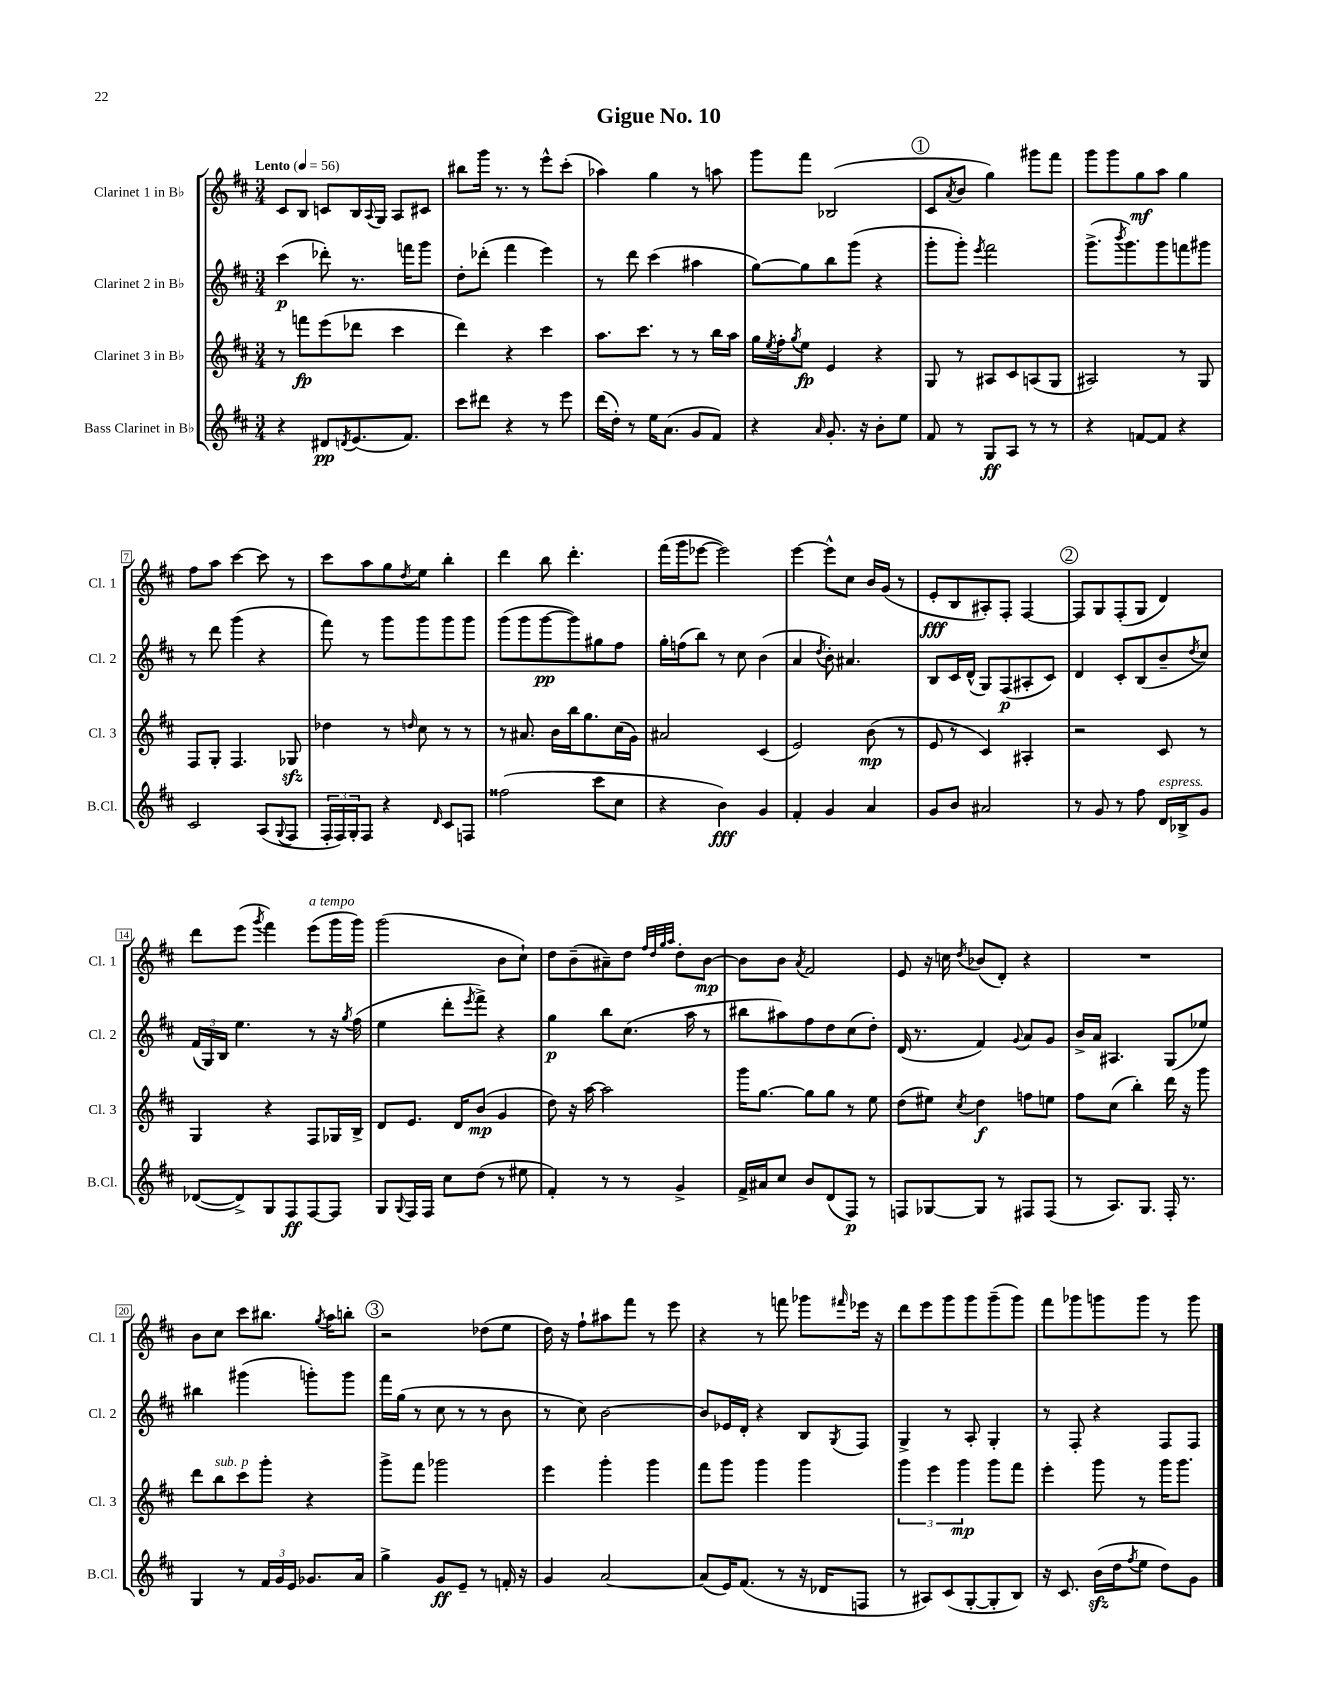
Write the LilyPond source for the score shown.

\header { title = "Gigue No. 10" }
<<
\new StaffGroup <<
\new Staff = "s0" \with { instrumentName = "Clarinet 1 in Bb" shortInstrumentName = "Cl. 1" } {
    \clef treble \key d \major \numericTimeSignature \time 3/4 \tempo "Lento" 4 = 56
    cis'8 b8 c'8 b16 \appoggiatura { a8 } g16 a8 cis'8 |
    bis''8 g'''16 r8. r8 e'''8-^ cis'''8-.( |
    aes''4) g''4 r8 a''8 |
    g'''8 fis'''8 bes2( |
    \mark \markup { \circle "1" } cis'8 \acciaccatura { a'8 } b'8 g''4) gis'''8 fis'''8 |
    g'''8 g'''8 g''8\mf a''8 g''4 |
    fis''8 a''8 cis'''4~ cis'''8 r8 |
    cis'''8 a''8 g''8 \acciaccatura { d''8 } e''8 b''4-. |
    d'''4 b''8 d'''4.-. |
    fis'''16( g'''16 ees'''8~ ees'''2) |
    e'''4~ e'''8-^ cis''8 b'16 g'16( r8 |
    e'8-.\fff b8 ais8-.) fis8-. fis4~ |
    \mark \markup { \circle "2" } fis8 g8 fis8-.( g8 d'4) |
    d'''8 e'''8( \acciaccatura { g'''8 } fis'''4) e'''8^\markup { \italic "a tempo" }( g'''16 g'''16) |
    g'''2( b'8 cis''8-!) |
    d''8 b'8--( ais'8--) d''8 \grace { fis''32 d''32 g''32 a''32 } d''8-. b'8~\mp |
    b'8 b'8 \acciaccatura { a'8 } fis'2 |
    e'8 r16 c''16 \acciaccatura { d''8 } bes'8( d'8-.) r4 |
    R2. |
    b'8 cis''8 cis'''8 bis''8. \acciaccatura { g''8 } a''16 b''8-. |
    \mark \markup { \circle "3" } r2 des''8( e''8 |
    d''16) r16 fis''8-! ais''8 fis'''8 r8 e'''8 |
    r4 r8 f'''8 ges'''8 \grace { fis'''16 } ees'''16 r16 |
    d'''8 e'''8 g'''8 g'''8 g'''8--( g'''8) |
    fis'''8 ges'''8 g'''8 g'''8 r8 g'''8 \bar "|." |
}
\new Staff = "s1" \with { instrumentName = "Clarinet 2 in Bb" shortInstrumentName = "Cl. 2" } {
    \clef treble \key d \major \numericTimeSignature \time 3/4
    cis'''4\p( des'''8-.) r8. f'''16 g'''8 |
    d''8-. des'''8-.( fis'''4 e'''4) |
    r8 d'''8 cis'''4( ais''4 |
    g''8~) g''8 b''8 g'''8( r4 |
    \mark \markup { \circle "1" } g'''8-. g'''8-.) \acciaccatura { e'''8 } fis'''2 |
    g'''8.->( \acciaccatura { b'''8 } g'''8.) g'''8 f'''8 gis'''8 |
    r8 d'''8 g'''4( r4 |
    fis'''8) r8 g'''8 g'''8 g'''8 g'''8 |
    g'''8( g'''8 g'''8~\pp g'''8) gis''8 fis''8 |
    g''16-. f''16( b''8) r8 cis''8 b'4( |
    a'4 \acciaccatura { d''8 } b'8-.) ais'4. |
    b8 cis'16 d'16-^( g8) fis8\p( ais8-. cis'8) |
    \mark \markup { \circle "2" } d'4 cis'8-. b8( b'8-- \acciaccatura { d''8 } cis''8) |
    \tuplet 3/2 { fis'16( g16) b16 } e''4. r8 r16 \acciaccatura { g''8 } fis''16( |
    e''4 d'''8-. \acciaccatura { e'''8 } fis'''8->) r4 |
    g''4\p b''8 cis''8.( a''16 r8 |
    bis''8 ais''8) fis''8 d''8 cis''8( d''8-.) |
    d'16( r8. fis'4) \appoggiatura { g'8 } a'8 g'8 |
    b'16-> a'16 ais4. g8( ees''8) |
    bis''4 gis'''4( g'''8-.) g'''8 |
    \mark \markup { \circle "3" } fis'''16 g''16( r8 cis''8 r8 r8 b'8 |
    r8 cis''8) b'2~ |
    b'8 ees'16 d'16-. r4 b8 \acciaccatura { g8 } fis8 |
    g4-> r8 a8-. g4-. |
    r8 fis8-. r4 fis8 fis8 \bar "|." |
}
\new Staff = "s2" \with { instrumentName = "Clarinet 3 in Bb" shortInstrumentName = "Cl. 3" } {
    \clef treble \key d \major \numericTimeSignature \time 3/4
    r8 f'''8\fp e'''8( des'''8 cis'''4 |
    d'''4) r4 cis'''4 |
    a''8. cis'''8. r8 r8 b''16 a''16 |
    g''16 \acciaccatura { e''8 } fis''16-. \acciaccatura { g''8 } e''8\fp e'4 r4 |
    \mark \markup { \circle "1" } g8 r8 ais8 cis'8 a8( g8 |
    ais2) r8 g8 |
    fis8 g8-. fis4. ges8\sfz |
    des''4 r8 \grace { d''16 } cis''8 r8 r8 |
    r8 ais'8. b'16 b''16 g''8. cis''16( g'16) |
    ais'2 cis'4( |
    e'2) b'8\mp( r8 |
    e'8 r8 cis'4) ais4-. |
    \mark \markup { \circle "2" } r2 cis'8 r8 |
    g4 r4 fis8 ges16 b16-> |
    d'8 e'8. d'16 b'8\mp( g'4 |
    d''8) r16 a''16~ a''2 |
    g'''16 g''8.~ g''8 g''8 r8 e''8 |
    d''8( eis''8) \acciaccatura { cis''8 } d''4\f f''8 e''8 |
    fis''8 cis''8( b''4-.) d'''16 r16 g'''8 |
    d'''8 b''8^\markup { \italic "sub. p" } cis'''8 g'''8-. r4 |
    \mark \markup { \circle "3" } g'''8-> fis'''8 ges'''2 |
    e'''4 g'''4-. g'''4 |
    fis'''8 g'''8 g'''4 g'''4 |
    \tuplet 3/2 { g'''4 e'''4 g'''4\mp } g'''8 fis'''8 |
    e'''4-. g'''8 r8 g'''16 g'''8. \bar "|." |
}
\new Staff = "s3" \with { instrumentName = "Bass Clarinet in Bb" shortInstrumentName = "B.Cl." } {
    \clef treble \key d \major \numericTimeSignature \time 3/4
    r4 dis'8\pp \acciaccatura { d'8 } e'8.( fis'8.) |
    cis'''8 dis'''8 r4 r8 e'''8 |
    d'''16( d''16-.) r8 e''16 a'8.( g'8 fis'8) |
    r4 \grace { a'16 } g'8.-. r16 b'8-. e''8 |
    \mark \markup { \circle "1" } fis'8 r8 g8\ff a8 r8 r8 |
    r4 f'8~ f'8 r4 |
    cis'2 a8( \appoggiatura { g8 } fis8 |
    \tuplet 3/2 { fis16-. fis16) g16-. } fis8 r4 \grace { d'16 } cis'8 f8 |
    fisis''2( cis'''8 cis''8 |
    r4 b'4\fff) g'4 |
    fis'4-. g'4 a'4 |
    g'8 b'8 ais'2 |
    \mark \markup { \circle "2" } r8 g'8 r8 fis''8 d'16^\markup { \italic "espress." } bes16-> g'8 |
    des'8~( des'8->) g8 fis8\ff fis8~ fis8 |
    g8 \appoggiatura { g8 } fis16 fis16 cis''8 d''8( r8 eis''8 |
    fis'4-.) r8 r8 g'4-> |
    fis'16-> ais'16 cis''8 b'8 d'8( fis8\p) r8 |
    f8 ges8~ ges8 r8 fis8 fis8( |
    r8 a8.) g8. fis16-. r8. |
    g4 r8 \tuplet 3/2 { fis'16 g'16 e'16 } ges'8. a'16 |
    \mark \markup { \circle "3" } g''4-> g'8\ff e'8-- r8 f'16-. r16 |
    g'4 a'2~ |
    a'8( e'16) fis'8.( r8 r16 des'16 f8 |
    r8 ais8) cis'8( g8~-. g8-. b8) |
    r16 cis'8. b'16\sfz( d''16 \acciaccatura { fis''8 } e''8 d''8) g'8 \bar "|." |
}
>>
>>
\layout { \context { \Score \override BarNumber.stencil = #(make-stencil-boxer 0.1 0.3 ly:text-interface::print) } }
